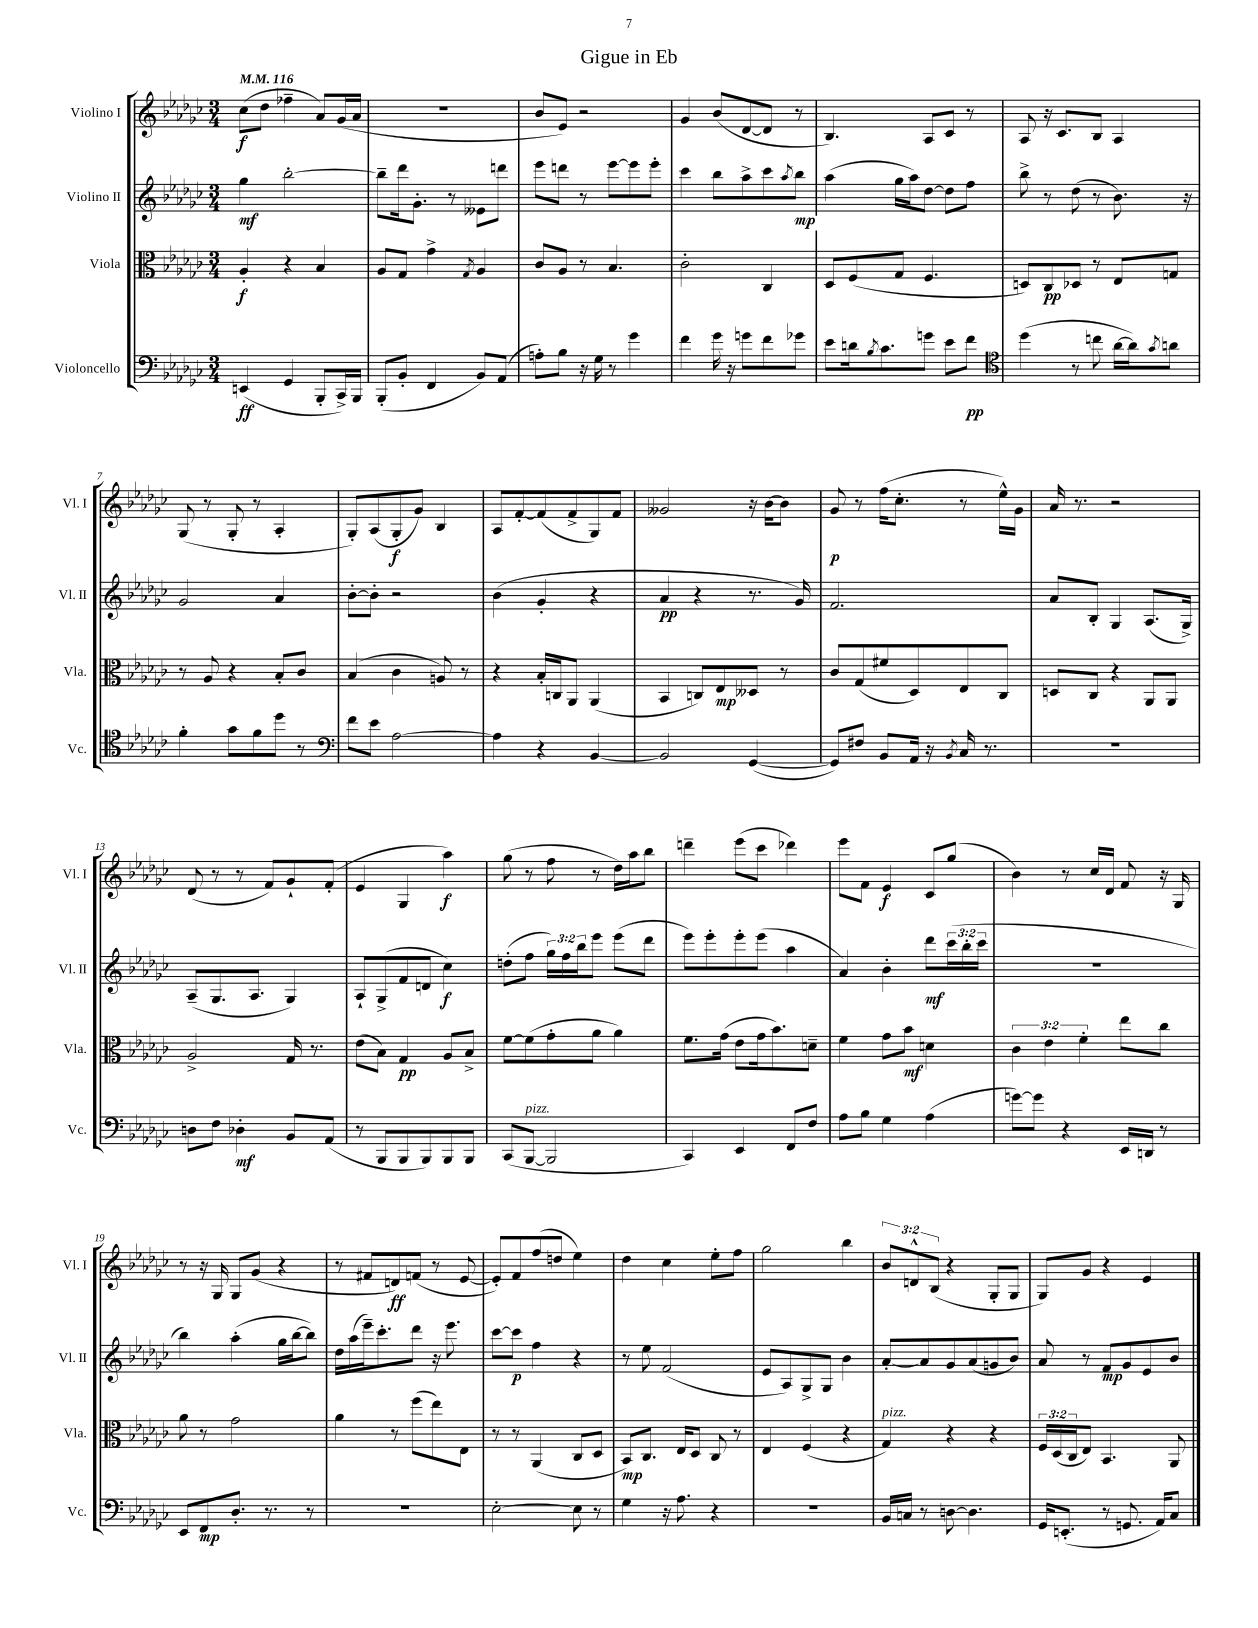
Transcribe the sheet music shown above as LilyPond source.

\header { title = "Gigue in Eb" }
<<
\new StaffGroup <<
\new Staff = "s0" \with { instrumentName = "Violino I" shortInstrumentName = "Vl. I" } {
    \clef treble \key ges \major \numericTimeSignature \time 3/4 \override Staff.TupletNumber.text = #tuplet-number::calc-fraction-text \tempo 4 = 116
    ces''8\f( des''8 fes''4-- aes'8) ges'16( aes'16 |
    R2. |
    bes'8 ees'8) r2 |
    ges'4 bes'8( des'8~ des'8 r8 |
    bes4.) aes8 ces'8 r8 |
    aes8 r16 ces'8. bes8 aes4 |
    ges8( r8 ges8-. r8 aes4-. |
    ges8-.) aes8( ges8-.\f ges'8) bes4 |
    aes8 f'8~-. f'8( f'8-> ges8) f'8 |
    geses'2 r16 bes'16~ bes'8 |
    ges'8\p r8 f''16( ces''8.-. r8 ees''16-^) ges'16 |
    aes'16 r8. r2 |
    des'8( r8 r8 f'8) ges'8-! f'8-.( |
    ees'4 ges4 aes''4\f) |
    ges''8( r8 f''8 r8 des''16) aes''16 bes''8 |
    d'''4-- ees'''8( ces'''8 des'''4) |
    ees'''8 f'8 ees'4\f ces'8 ges''8( |
    bes'4) r8 ces''16 des'16 f'8 r16 ges16 |
    r8 r16 ges16 ges8 ges'8( r4 |
    r8 fis'8 d'8\ff) f'8( r8 ees'8~ |
    ees'8-.) f'8 f''8( d''8 ees''4) |
    des''4 ces''4 ees''8-. f''8 |
    ges''2 bes''4 |
    \tuplet 3/2 { bes'8 d'8-^ bes8( } r4 ges8-. ges8 |
    ges8) ges'8 r4 ees'4 \bar "|." |
}
\new Staff = "s1" \with { instrumentName = "Violino II" shortInstrumentName = "Vl. II" } {
    \clef treble \key ges \major \numericTimeSignature \time 3/4 \override Staff.TupletNumber.text = #tuplet-number::calc-fraction-text
    ges''4\mf bes''2~-. |
    bes''8-- des'''16 ges'8.-. r8 eeses'8 d'''8 |
    ees'''8 d'''8 r8 ees'''8~ ees'''8 ees'''8-. |
    ces'''4 bes''8 aes''8-> ces'''8 \acciaccatura { aes''8 } bes''8\mp |
    aes''4( ges''16 aes''16) des''8~ des''8 f''8 |
    bes''8-> r8 des''8( r8 bes'8.) r16 |
    ges'2 aes'4 |
    bes'8~-. bes'8-. r2 |
    bes'4( ges'4-. r4 |
    aes'4\pp r4 r8. ges'16) |
    f'2. |
    aes'8 bes8-. ges4 aes8.( ges16->) |
    aes8--( ges8. aes8. ges4) |
    aes8-! ges8->( f'8 d'8 ces''4\f) |
    d''8-.( f''8 \tuplet 3/2 { ges''16) f''16 bes''16 } ees'''8 ees'''8( des'''8 |
    ees'''8) ees'''8-. ees'''8-. ees'''8( aes''4 |
    aes'4) bes'4-. des'''8\mf \tuplet 3/2 { ces'''16( bes''16-. ces'''16 } |
    R2. |
    bes''4) aes''4-.( ges''16 bes''16~ bes''8) |
    des''16 aes''16( ees'''16--) ces'''8.-. des'''8 r16 ees'''8. |
    ces'''8~ ces'''8\p f''4 r4 |
    r8 ees''8 f'2( |
    ees'8 aes8) ges8-> ges8 bes'4 |
    aes'8~-. aes'8 ges'8 aes'8( g'8 bes'8) |
    aes'8 r8 f'8\mp ges'8 ees'8 bes'8 \bar "|." |
}
\new Staff = "s2" \with { instrumentName = "Viola" shortInstrumentName = "Vla." } {
    \clef alto \key ges \major \numericTimeSignature \time 3/4 \override Staff.TupletNumber.text = #tuplet-number::calc-fraction-text
    aes4-.\f r4 bes4 |
    aes8 ges8 ges'4-> \acciaccatura { ges8 } aes4 |
    ces'8 aes8 r8 bes4. |
    ces'2-. ces4 |
    des8 f8( ges8 f4. |
    d8) ces8\pp des8 r8 ees8 g8 |
    r8 aes8 r4 bes8-. ces'8 |
    bes4( ces'4 a8) r8 |
    r4 bes16-. c16 aes,8 aes,4( |
    bes,4 c8) ees8\mp deses8 r8 |
    ces'8 ges8( fis'8 des8) ees8 ces8 |
    d8 ces8 r4 aes,8 aes,8 |
    aes2-> ges16 r8. |
    ees'8( bes8) ges4\pp aes8 bes8-> |
    f'8~ f'8( ges'8-. aes'8 aes'4) |
    f'8. ges'16( ees'8 ges'16 bes'8.) d'8-- |
    f'4 ges'8 bes'8\mf d'4 |
    \tuplet 3/2 { ces'4 ees'4 f'4-. } ees''8 ces''8 |
    aes'8 r8 ges'2 |
    aes'4 r8 f''8( ees''8) ees8 |
    r8 r8 aes,4( ces8 des8 |
    bes,8\mp) ces8. ees16 des8 ces8 r8 |
    ees4 f4( r4 |
    ges4^\markup { \italic "pizz." }) r4 r4 |
    \tuplet 3/2 { f16 des16( ces16 } ees8) bes,4. aes,8 \bar "|." |
}
\new Staff = "s3" \with { instrumentName = "Violoncello" shortInstrumentName = "Vc." } {
    \clef bass \key ges \major \numericTimeSignature \time 3/4
    e,4\ff( ges,4 bes,,8-. ces,16->) bes,,16 |
    bes,,8-.( bes,8-. f,4 bes,8) aes,8( |
    a8-.) bes8 r16 ges16 r8 ges'4 |
    f'4 ges'16 r16 g'8 f'8 ges'8 |
    ees'8 d'16 \acciaccatura { bes8 } ces'8. g'8 ees'8 f'8\pp |
    \clef tenor des''4( r8 c''8 aes'16~ aes'16) \acciaccatura { ges'8 } a'8 |
    f'4-. ges'8 f'8 des''8 r8 |
    \clef bass f'8 ees'8 aes2~ |
    aes4 r4 bes,4~ |
    bes,2 ges,4~( |
    ges,8) fis8 bes,8 aes,16 r16 \acciaccatura { bes,8 } ces16 r8. |
    R2. |
    d8 f8 des4-.\mf bes,8 aes,8( |
    r8 bes,,8 bes,,8 bes,,8) bes,,8 bes,,8 |
    ces,8( bes,,8~^\markup { \italic "pizz." } bes,,2 |
    ces,4) ees,4 f,8 f8 |
    aes8 bes8 ges4 aes4( |
    g'8~) g'8 r4 ees,16 d,16 r8 |
    ees,8 f,8\mp des8.-. r8. r8 |
    R2. |
    ees2~-. ees8 r8 |
    ges4 r16 aes8. r4 |
    R2. |
    bes,16 c16 r8 d8~ d4. |
    ges,16 e,8.-.( r8 g,8. aes,16) ces8 \bar "|." |
}
>>
>>
